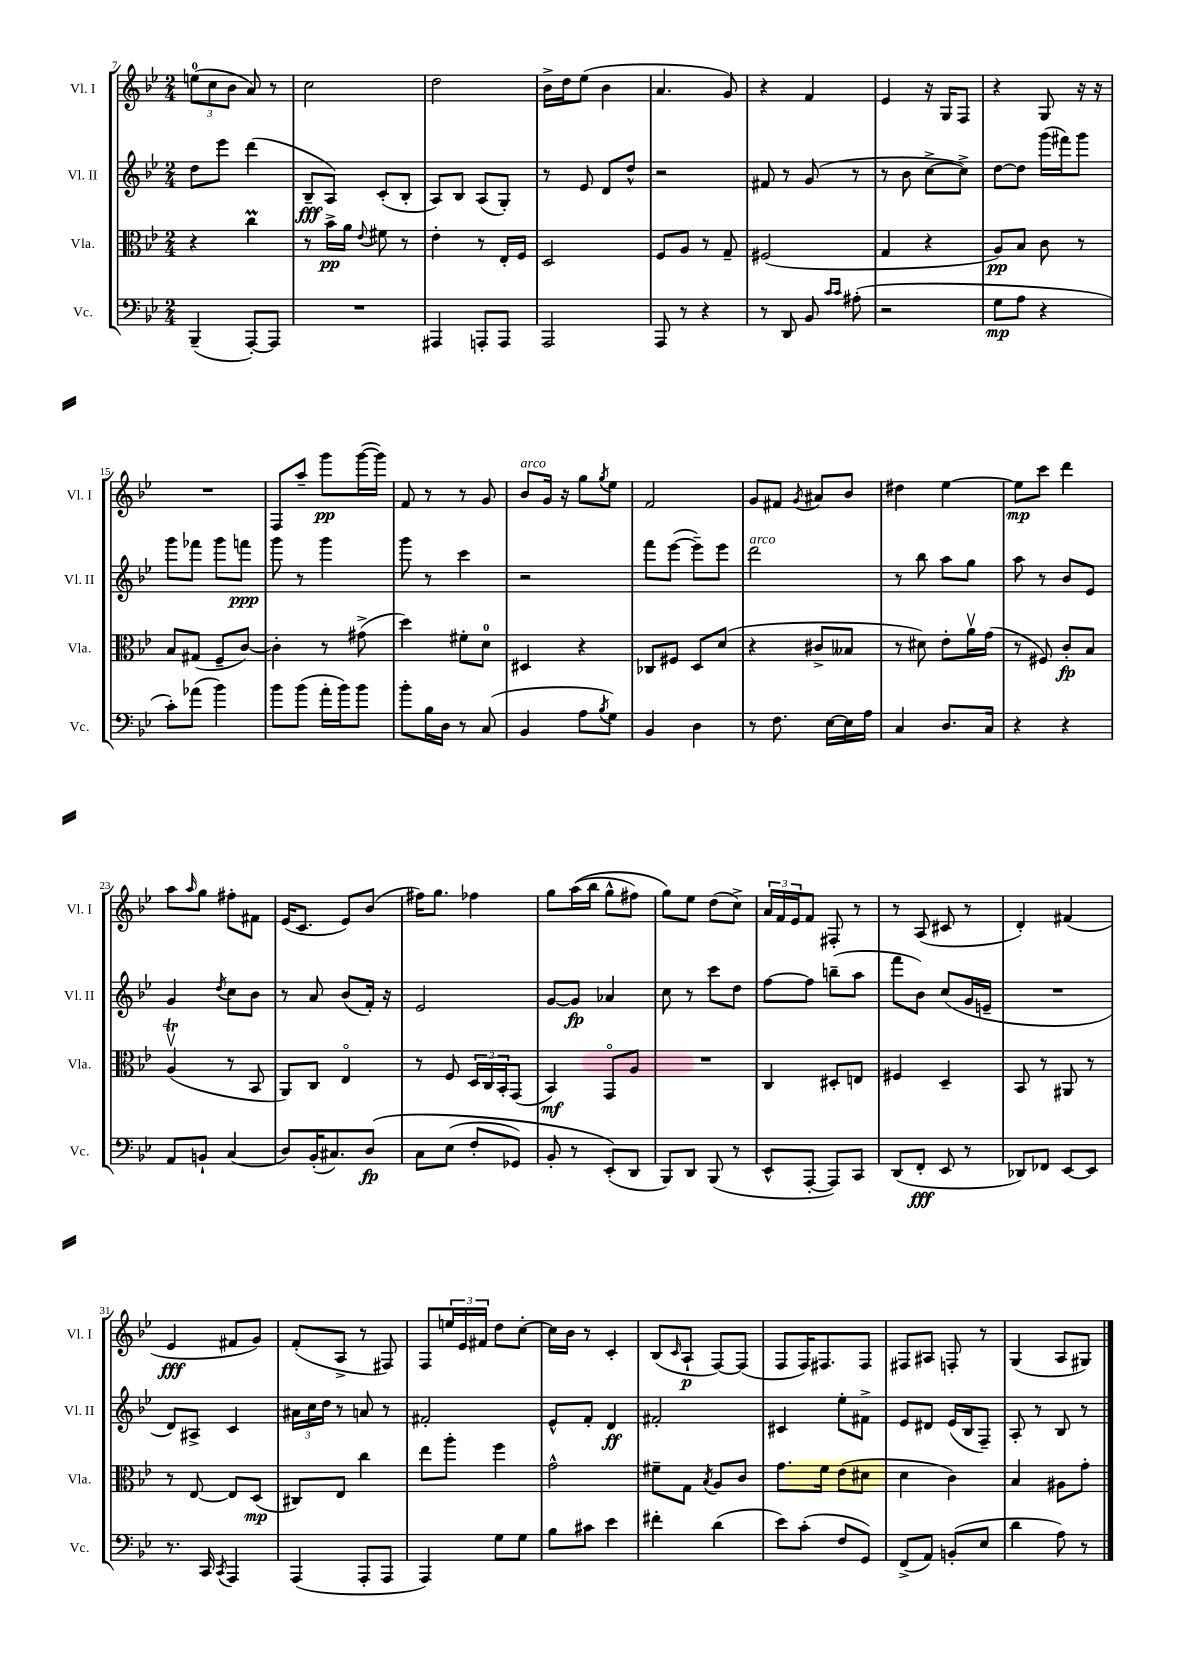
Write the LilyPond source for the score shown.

<<
\new StaffGroup <<
\new Staff = "s0" \with { instrumentName = "Vl. I" shortInstrumentName = "Vl. I" } {
    \clef treble \key bes \major \numericTimeSignature \time 2/4
    \tuplet 3/2 { e''8-0( c''8 bes'8 } a'8) r8 |
    c''2 |
    d''2 |
    bes'16-> d''16 ees''8( bes'4 |
    a'4. g'8) |
    r4 f'4 |
    ees'4 r16 g16 f8 |
    r4 g8 r16 r16 |
    R2 |
    f8 a''8-- g'''8\pp g'''16~( g'''16) |
    f'8 r8 r8 g'8 |
    bes'8^\markup { \italic "arco" } g'16 r16 g''8 \acciaccatura { g''8 } ees''8 |
    f'2 |
    g'8 fis'8 \acciaccatura { g'8 } ais'8 bes'8 |
    dis''4 ees''4~ |
    ees''8\mp c'''8 d'''4 |
    a''8 \grace { a''16 } g''8 fis''8-. fis'8 |
    ees'16( c'8. ees'8) bes'8( |
    fis''16) g''8. fes''4 |
    g''8 a''16(\( bes''16 g''8-^ fis''8) |
    g''8\) ees''8 d''8( c''8->) |
    \tuplet 3/2 { a'16 f'16 ees'16 } f'8 fis8-. r8 |
    r8 a8( cis'8 r8 |
    d'4-.) fis'4( |
    ees'4\fff fis'8 g'8) |
    f'8-.( a8-> r8 fis8) |
    f8 \tuplet 3/2 { e''16 ees'16 fis'16 } d''8 c''8~-. |
    c''16 bes'16 r8 c'4-. |
    bes8( \grace { c'16 } a8-!\p f8~) f8( |
    f8 f16) fis8. fis8 |
    fis8 ais8 f8-. r8 |
    g4( a8 gis8) \bar "|." |
}
\new Staff = "s1" \with { instrumentName = "Vl. II" shortInstrumentName = "Vl. II" } {
    \clef treble \key bes \major \numericTimeSignature \time 2/4
    d''8 ees'''8 d'''4( |
    bes8--\fff a8) c'8-.( bes8-. |
    a8) bes8 a8( g8-.) |
    r8 ees'8 d'8 d''8-^ |
    r2 |
    fis'8 r8 g'8( r8 |
    r8 bes'8 c''8~-> c''8->) |
    d''8~ d''8 g'''16( fis'''16) g'''8 |
    g'''8 fes'''8 g'''8 f'''8\ppp |
    g'''8 r8 g'''4 |
    g'''8 r8 c'''4 |
    r2 |
    f'''8 ees'''8~( ees'''8--) ees'''8 |
    d'''2^\markup { \italic "arco" } |
    r8 bes''8 a''8 g''8 |
    a''8 r8 bes'8 ees'8 |
    g'4 \acciaccatura { d''8 } c''8 bes'8 |
    r8 a'8 bes'8( f'16-.) r16 |
    ees'2 |
    g'8~ g'8\fp aes'4 |
    c''8 r8 c'''8 d''8 |
    f''8~ f''8 b''8--( a''8 |
    f'''8 bes'8) c''8( g'16 e'16-- |
    R2 |
    d'8) ais8-> c'4 |
    \tuplet 3/2 { ais'16 c''16 d''16 } r8 a'8 r8 |
    fis'2-. |
    ees'8-^ f'8-. d'4\ff |
    fis'2-. |
    cis'4 ees''8-. fis'8-> |
    ees'8 dis'8 ees'16( bes16 f8--) |
    a8-. r8 bes8 r8 \bar "|." |
}
\new Staff = "s2" \with { instrumentName = "Vla." shortInstrumentName = "Vla." } {
    \clef alto \key bes \major \numericTimeSignature \time 2/4
    r4 c''4\prall |
    r8 bes'16->\pp a'16 \appoggiatura { ees'8 } fis'8 r8 |
    ees'4-. r8 ees16-. f16 |
    d2 |
    f8 a8 r8 g8-- |
    fis2( |
    g4 r4 |
    a8\pp) bes8 c'8 r8 |
    bes8 gis8( f8-- c'8~) |
    c'4-. r8 gis'8->( |
    d''4) fis'8-. d'8-0 |
    dis4 r4 |
    ces8 fis8 d8 d'8( |
    r4 cis'8-> beses8 |
    r8 dis'8) ees'8-. a'16\upbow g'16( |
    r8 fis8) c'8-.\fp bes8 |
    a4\upbow\trill( r8 bes,8 |
    a,8) c8 ees4\flageolet |
    r8 f8 \tuplet 3/2 { d16 c16 bes,16-. } g,8( |
    bes,4\mf) g,8\flageolet a8 |
    R2 |
    c4 dis8-. e8 |
    fis4 d4-- |
    bes,8 r8 ais,8 r8 |
    r8 ees8~ ees8 d8\mp( |
    cis8) ees8 c''4 |
    ees''8 a''8-. f''4 |
    g'2-^ |
    fis'8-- g8 \acciaccatura { bes8 } a8 c'8 |
    g'8. f'16 ees'8( dis'8 |
    d'4 c'4) |
    bes4 ais8 g'8-. \bar "|." |
}
\new Staff = "s3" \with { instrumentName = "Vc." shortInstrumentName = "Vc." } {
    \clef bass \key bes \major \numericTimeSignature \time 2/4
    bes,,4--( a,,8~-.) a,,8 |
    R2 |
    ais,,4 a,,8-. a,,8 |
    a,,2 |
    a,,8 r8 r4 |
    r8 d,8 bes,8 \grace { c'16 c'16 } ais8-.( |
    r2 |
    g8\mp a8 r4 |
    c'8-.) aes'8( bes'4) |
    bes'8 bes'8( a'16-. bes'16) bes'8 |
    bes'8-. bes16 d16 r8 c8( |
    bes,4 a8 \acciaccatura { bes8 } g8) |
    bes,4 d4 |
    r8 f8. ees16~ ees16 a16 |
    c4 d8. c16 |
    r4 r4 |
    a,8 b,8-! c4( |
    d8) bes,16-.( cis8.) d8\fp\( |
    c8 ees8( f8-. ges,8) |
    bes,8-. r8 ees,8-.(\) d,8 |
    bes,,8) d,8 bes,,8( r8 |
    ees,8-^ a,,8~-. a,,8) c,8 |
    d,8( f,8-.\fff ees,8 r8 |
    des,8) fes,8 ees,8~ ees,8 |
    r8. c,16 \acciaccatura { c,8 } a,,4 |
    a,,4( a,,8-. a,,8 |
    a,,4) g8 g8 |
    bes8 cis'8 ees'4 |
    fis'4-. d'4( |
    ees'8) c'8-.( f8 g,8) |
    f,8->( a,8) b,8-.( ees8 |
    d'4 a8) r8 \bar "|." |
}
>>
>>
\layout { \context { \Score currentBarNumber = #7 } }
